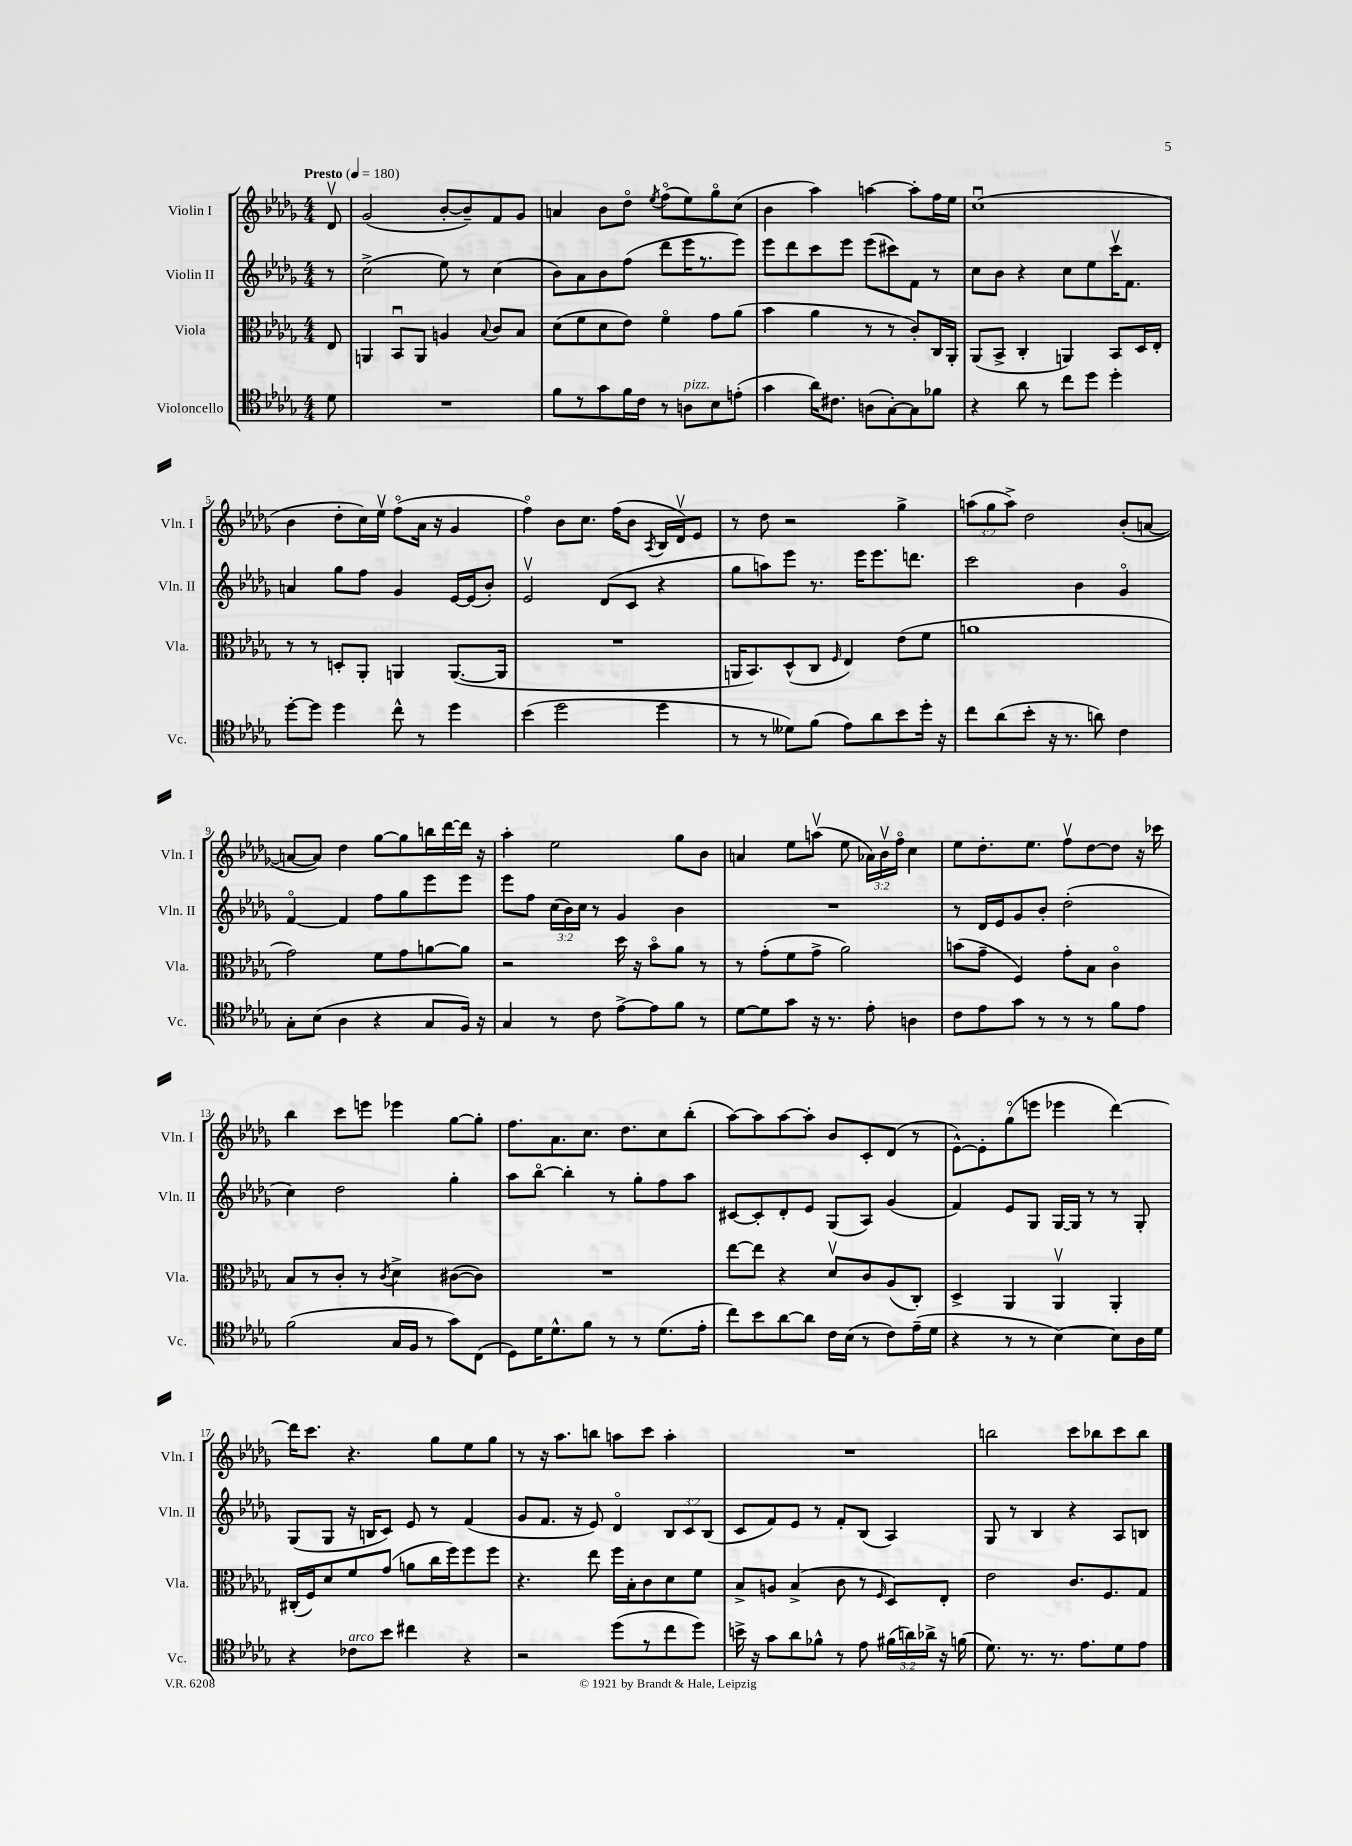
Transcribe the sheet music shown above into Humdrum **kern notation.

**kern	**kern	**kern	**kern
*part4	*part3	*part2	*part1
*staff4	*staff3	*staff2	*staff1
*I"Violoncello	*I"Viola	*I"Violin II	*I"Violin I
*I'Vc.	*I'Vla.	*I'Vln. II	*I'Vln. I
*clefC4	*clefC3	*clefG2	*clefG2
*k[b-e-a-d-g-]	*k[b-e-a-d-g-]	*k[b-e-a-d-g-]	*k[b-e-a-d-g-]
*M4/4	*M4/4	*M4/4	*M4/4
*MM180	*MM180	*MM180	*MM180
=	=	=	=
!	!	!	!LO:TX:a:B:t=Presto
8d-\	8E-/	8r	8d-v/
=1	=1	=1	=1
1r	4AAn/	(2cc^\	(2g-/
.	8BB-u/L	.	.
.	8AA/J	.	.
.	4An/	8ee-\)	[8b-'/L
.	.	8r	8b-~/])
.	8qqB-/	.	.
.	8c/L	(4cc\	8f/
.	8B-/J	.	8g-/J
=2	=2	=2	=2
8f\L	(8d-\L	8b-\L)	4an/
8r	8f\	8a-\	.
8g-\	8d-\	8b-\	8b-\L
16f\L	8e-\J)	(8ff\J	8dd-\J
16c\JJ	.	.	.
.	.	.	8qee-/
8r	4f\	8ddd-\L	(8ff\L
!LO:TX:a:i:t=pizz.	!	!	!
8An\L	.	16eee-\K	8ee-\)
.	.	8.r	.
8B-\	8g-\L	.	8gg-\
(8en'\J	(8a-\J	8eee-\J)	(8cc\J
=3	=3	=3	=3
4g-\	4b-\	8eee-\L	4b-\
.	.	8ddd-\	.
16a-\KL)	4a-\	8ccc\	4aa-\)
8.c#X\J	.	.	.
.	.	8eee-\J	.
(8An\L	8r	(8eee-\L	[4aan\
[8G-'\)	8r	8ccc#X\)	.
8G-\]	8c'/L)	8f\J	8aa'\L]
8f-X\J	16C/L	8r	16ff\L
.	16AA-'/JJ	.	16ee-\JJ
=4	=4	=4	=4
4r	(8AA-/L	8cc\L	(1ccu
.	8BB-^/J	8b-\J	.
8a-\	4C'/	4r	.
8r	.	.	.
8cc\L	4AAn/)	8cc\L	.
8dd-\J	.	8ee-\	.
4dd-'\	8BB-/L	16cccv\K	.
.	.	8.f\J	.
.	16D-/L	.	.
.	16E-'/JJ	.	.
!!LO:LB:g=z
=5	=5	=5	=5
[8dd-'\L	8r	4an/	4b-\
8dd-\J]	8r	.	.
4dd-\	8Dn'/L	8gg-\L	8dd-'\L
.	8AA-'/J	8ff\J	16cc\L)
.	.	.	16ee-v\JJ
8cc^^\	4AAn/	4g-/	(8ff\L
8r	.	.	16a-\Jk
.	.	.	16r
4dd-\	([8.AA/L	[16e-/LL	4g-/
.	.	(16e-/J]	.
.	.	8b-'/J)	.
.	16AA/Jk]	.	.
=6	=6	=6	=6
(4b-\	1r	2e-v/	4ff\)
2dd-\	.	.	8b-\L
.	.	.	8.cc\J
.	.	(8d-/L	.
.	.	.	(16ff\KL
.	.	8c/J	8b-\J
.	.	.	8qA-/
4dd-\	.	4r	16B-/LL
.	.	.	16d-v/J)
.	.	.	8e-/J
=7	=7	=7	=7
8r	16AAn/KL	8gg-\L	8r
.	8.BB-/)	.	.
8r	.	8aan\)	8dd-\
8d--X\L)	(8D-^^/	8eee-\J	2r
(8f\J	8C/J	8.r	.
.	16qqF/	.	.
8e-\L)	4E-/)	.	.
.	.	16eee-\KL	.
8a-\	.	8.eee-\	.
8b-\	(8e-\L	.	4gg-^\
.	.	8.dddn\J	.
16dd-'\Jk	8f\J	.	.
16r	.	.	.
=8	=8	=8	=8
8cc\L	1an	2ccc\	(12aan\L
.	.	.	12gg-\
(8a-\	.	.	.
.	.	.	12aa^\J)
8b-'\J	.	.	2dd-\
16r	.	.	.
8.r	.	.	.
.	.	4b-\	.
8an\)	.	.	.
4c\	.	4g-/	(8b-'/L
.	.	.	[8an/J
!!LO:LB:g=z
=9	=9	=9	=9
8G-'\L	2g-\)	[4f/	8an/L_
(8B-\J	.	.	8a/J])
4A-\	.	4f/]	4dd-\
4r	8f\L	8ff\L	[8gg-\L
.	8g-\	8gg-\	8gg-\]
8G-/L	[8an\	8eee-\	16bbn\L
.	.	.	[16ddd-\
16F/Jk)	8a\J]	8eee-\J	16ddd-\JJ]
16r	.	.	16r
=10	=10	=10	=10
4G-/	2r	8eee-\L	4aa-'\
.	.	8ff\J	.
8r	.	(24cc\LL	2ee-\
.	.	24b-\)	.
.	.	24cc\JJ	.
8c\	.	8r	.
[8e-^\L	16dd-\	4g-/	.
.	16r	.	.
8e-\]	8b-\L	.	.
8f\J	8a-\J	4b-\	8gg-\L
8r	8r	.	8b-\J
=11	=11	=11	=11
[8d-\L	8r	1r	4an/
8d-\]	(8g-'\L	.	.
8g-\J	8f\	.	8ee-\L
16r	8g-^\J	.	(8aanv\J
8.r	.	.	.
.	2a-\)	.	8ee-\
8e-'\	.	.	24a-X\LL)
.	.	.	24b-v\
.	.	.	24ff\JJ
4An\	.	.	4cc\
=12	=12	=12	=12
8c\L	(8bn\L	8r	8ee-\L
8e-\	8g-~\J	16d-/LL	8.dd-'\
.	.	16e-/J	.
8g-\J	4F/)	8g-/	.
.	.	.	8.ee-\J
8r	.	8b-'/J	.
8r	8g-'\L	(2dd-'\	8ffv\L
8r	8B-\J	.	[8dd-\
8f\L	4c\	.	8dd-\J]
8e-\J	.	.	16r
.	.	.	16ccc-X\
!!LO:LB:g=z
=13	=13	=13	=13
(2f\	8B-/L	4cc\)	4bb-\
.	8r	.	.
.	8c'/J	2dd-\	8ccc\L
.	8r	.	8eeen\J
.	8qc/	.	.
16G-/LL	4d-^\	.	4eee-X\
16F/JJ	.	.	.
8r	.	.	.
8g-\L)	([8c#X\L	4gg-'\	[8gg-\L
(8C\J	8c#\J])	.	8gg-'\J]
=14	=14	=14	=14
8D-\L)	1r	8aa-\L	8.ff\L
16d-\K	.	[8bb-\J	.
8.d-^^\	.	.	8.a-\
.	.	4bb-'\]	.
8f\J	.	.	8.cc\J
8r	.	8r	.
.	.	.	8.dd-\L
8r	.	8gg-'\L	.
(8.d-\L	.	8ff\	8cc\
.	.	8aa-\J	(8bb-'\J
16e-'\Jk	.	.	.
=15	=15	=15	=15
8cc\L)	[8ee-\L	[8c#X/L	[8aa-\L)
8b-\	8ee-\J]	8c#'/]	8aa-\]
[8a-\	4r	8d-'/	[8aa-\
8a-\J]	.	8e-/J	8aa-'\J]
16c\LL	8d-v/L	(8G-/L	8b-/L
(16B-\JJ	.	.	.
8r	8c/	8A-/J)	8c'/
8c\L)	(8A-/	(4g-/	(8d-/J
(16e-~\L	8C'/J)	.	8r
16d-\JJ	.	.	.
=16	=16	=16	=16
4r	4D-^/	4f/)	[8e-^^\L)
.	.	.	8e-'\]
8r	4AA-/	8e-/L	(8gg-\
8r	.	8G-/J	8eeen\J
[4B-\)	4AA-v/	[16G-/LL	4eee-X\
.	.	16G-/JJ]	.
.	.	8r	.
8B-\L]	4AA-'/	8r	[4ddd-\)
16A-\L	.	8G-'/	.
16d-\JJ	.	.	.
!!LO:LB:g=z
=17	=17	=17	=17
4r	(16C#X'/LL	(8G-/L	16ddd-\KL]
.	16F/J)	.	8.ccc\J
.	8d-/	8G-/J	.
!LO:TX:a:i:t=arco	!	!	!
8c-X\L	8f/	16r	4.r
.	.	16Bn/KL	.
8b-\J	(8g-/J	8c/J)	.
4cc#X\	8an\L	8e-/	.
.	16cc\L	8r	8gg-\L
.	16ff\J)	.	.
4r	8ff\	(4f/	8ee-\
.	8ff\J	.	8gg-\J
=18	=18	=18	=18
2r	4.r	8g-/L	8r
.	.	8.f/J	16r
.	.	.	8.aa-\L
.	.	16r	.
.	8ee-\	8e-/)	8bbn\J
(8dd-\L	16ff\LL	4d-/	8aan\L
.	16B-'\J	.	.
8r	8c\	.	8ccc\J
8cc\	8d-\	12B-/L	4aa'\
.	.	12c/	.
8dd-\J)	8f\J	.	.
.	.	(12B-/J	.
=19	=19	=19	=19
16bn^\	8B-^/L	8c/L	1r
16r	.	.	.
8g-\L	8An/J	8f/)	.
8a-\	(4B-^/	8e-/J	.
8f-X^^\J	.	8r	.
8r	8c\	8f'/L	.
8e-\	8r	(8B-/J	.
.	16qqF/	.	.
(24f#X\LL	8D-/L)	4A-/)	.
24an\)	.	.	.
24a-X^\JJ	.	.	.
16r	8E-'/J	.	.
(16fn\	.	.	.
=20	=20	=20	=20
8.d-\)	2e-\	8G-/	2bbn\
.	.	8r	.
8.r	.	.	.
.	.	4B-/	.
8.r	.	.	.
.	8.c/L	4r	8ccc\L
8.e-\L	.	.	.
.	.	.	8bb-X\
.	8.F/	.	.
8d-\	.	8A-/L	8ccc\
8e-\J	8G-/J	8Bn/J	8bb-\J
==	==	==	==
*-	*-	*-	*-
